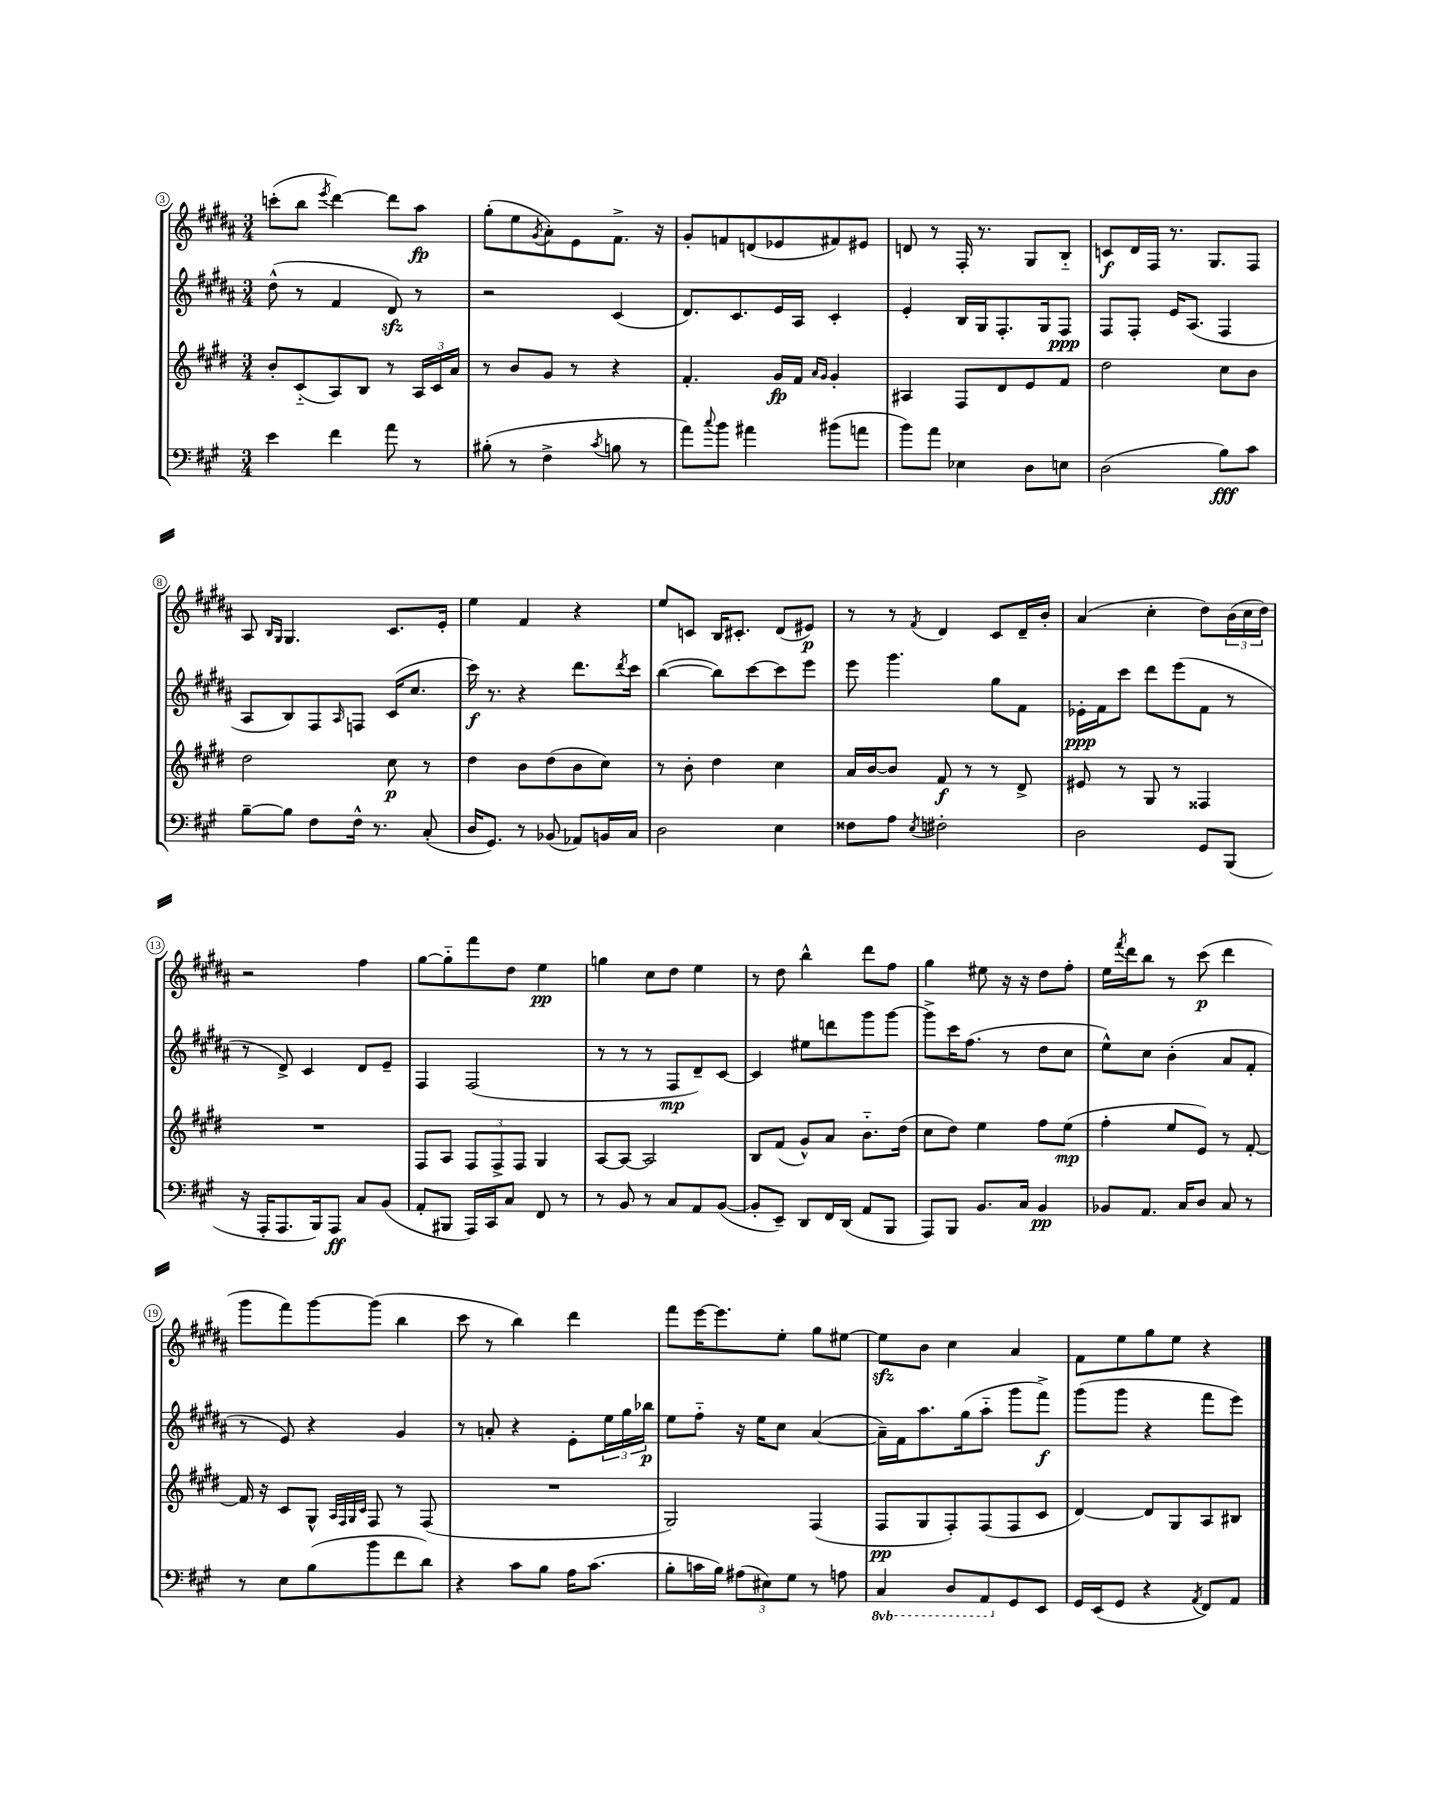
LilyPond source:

<<
\new StaffGroup <<
\new Staff = "s0" {
    \clef treble \key b \major \numericTimeSignature \time 3/4
    c'''8-.( b''8 \acciaccatura { e'''8 } dis'''4~) dis'''8 ais''8\fp |
    gis''8-.( e''8 \acciaccatura { gis'8 } ais'8-.) e'8 fis'8.-> r16 |
    gis'8-. f'8 d'8( ees'8 fis'8) eis'8 |
    d'8 r8 fis16-. r8. gis8 b8-_ |
    c'8\f dis'16 fis16 r8. gis8. fis8 |
    ais8 \grace { b16 gis16 } gis4. cis'8. e'16-. |
    e''4 fis'4 r4 |
    e''8 c'8 b16 cis'8.-. dis'8( eis'8\p) |
    r8 r8 \acciaccatura { fis'8 } dis'4 cis'8 dis'16-- b'16-. |
    ais'4( cis''4-. dis''8) \tuplet 3/2 { b'16( cis''16 dis''16) } |
    r2 fis''4 |
    gis''8~ gis''8-_ fis'''8 dis''8 e''4\pp |
    g''4 cis''8 dis''8 e''4 |
    r8 dis''8 b''4-^ dis'''8 fis''8 |
    gis''4 eis''8 r16 r16 dis''8 fis''8-. |
    e''16 \acciaccatura { fis'''8 } dis'''16 b''8 r8 cis'''8\p( dis'''4 |
    gis'''8 fis'''8) gis'''8~ gis'''8( b''4 |
    cis'''8 r8 b''4) dis'''4 |
    fis'''8 e'''16~ e'''8. e''8-. gis''8 eis''8~ |
    eis''8\sfz b'8 cis''4 ais'4 |
    fis'8 e''8 gis''8 e''8 r4 \bar "|." |
}
\new Staff = "s1" {
    \clef treble \key b \major \numericTimeSignature \time 3/4
    dis''8-^( r8 fis'4 dis'8\sfz) r8 |
    r2 cis'4( |
    dis'8.) cis'8. e'16 ais16 cis'4-. |
    e'4-. b16 gis16 fis8.-. gis16 fis8\ppp |
    fis8 fis8-. e'16 ais8.( fis4 |
    ais8 b8) fis8 \grace { ais16 } f8 cis'16( cis''8. |
    cis'''16\f) r8. r4 dis'''8. \acciaccatura { dis'''8 } cis'''16 |
    b''4~( b''8) cis'''8~ cis'''8 e'''8 |
    e'''8 gis'''4. gis''8 fis'8 |
    ees'16-.\ppp fis'16 cis'''8 dis'''8 e'''8( fis'8 r8 |
    r8 dis'8->) cis'4 dis'8 e'8-- |
    fis4 fis2( |
    r8 r8 r8 fis8\mp dis'8--) cis'8~ |
    cis'4 eis''8 d'''8 gis'''8 gis'''8~ |
    gis'''8-> cis'''16 fis''8.( r8 dis''8 cis''8 |
    e''8-^) cis''8 b'4-.( ais'8 fis'8-. |
    r8 e'8) r4 gis'4 |
    r8 a'8-. r4 e'8-. \tuplet 3/2 { e''16 gis''16 bes''16\p } |
    e''8 fis''8-_ r16 e''16 cis''8 ais'4~( |
    ais'16--) fis'16 ais''8. gis''16( ais''8-_ gis'''8 fis'''8->\f) |
    gis'''8( gis'''8 r4 fis'''8 e'''8) \bar "|." |
}
\new Staff = "s2" {
    \clef treble \key e \major \numericTimeSignature \time 3/4
    b'8-. cis'8-_( a8) b8 r8 \tuplet 3/2 { a16 cis'16 a'16 } |
    r8 b'8 gis'8 r8 r4 |
    fis'4.-. gis'16\fp fis'16 \grace { a'16 gis'16 } gis'4-. |
    ais4 fis8 dis'8 e'8 fis'8 |
    dis''2 cis''8 b'8 |
    dis''2 cis''8\p r8 |
    dis''4 b'8 dis''8( b'8 cis''8) |
    r8 b'8-. dis''4 cis''4 |
    a'16 b'16~ b'8 fis'8\f r8 r8 dis'8-> |
    eis'8 r8 gis8 r8 fisis4 |
    R2. |
    fis8 a8 \tuplet 3/2 { fis8 fis8-> fis8 } gis4 |
    a8~ a8~ a2 |
    b8 fis'8( gis'8-^) a'8 b'8.-_ dis''16( |
    cis''8 dis''8) e''4 fis''8 e''8\mp( |
    fis''4-. e''8 e'8) r8 fis'8~-. |
    fis'16 r16 cis'8 gis8-^ \grace { a32 fis32 gis32 cis'32 } fis8 r8 fis8( |
    R2. |
    gis2) fis4( |
    fis8\pp gis8 fis8-.) fis8( fis8 cis'8 |
    dis'4~) dis'8 gis8 a8 bis8 \bar "|." |
}
\new Staff = "s3" {
    \clef bass \key a \major \numericTimeSignature \time 3/4 \set Staff.ottavationMarkups = #ottavation-simple-ordinals
    e'4 fis'4 a'8 r8 |
    bis8-.( r8 fis4-> \acciaccatura { cis'8 } b8 r8 |
    a'8) \appoggiatura { cis''8 } b'8 ais'4 bis'8( a'8 |
    b'8) a'8 ees4 d8 e8 |
    d2( b8\fff) cis'8 |
    b8~-- b8 fis8 fis16-^ r8. cis8-.( |
    d16 gis,8.) r8 bes,8( aes,8) b,16 cis16 |
    d2 e4 |
    fisis8 a8 \acciaccatura { e8 } fis2-. |
    d2 gis,8 b,,8( |
    r16 a,,16-. a,,8. b,,16) a,,8\ff cis8 b,8( |
    a,8-. bis,,8 a,,16) cis,16 cis8 fis,8 r8 |
    r8 b,8 r8 cis8 a,8 b,8~( |
    b,8-. e,8--) d,8 fis,16 d,16( a,8 b,,8 |
    a,,8) b,,8 b,8. cis16 b,4\pp |
    bes,8 a,8. cis16 d8 cis8 r8 |
    r8 e8 b8( b'8 fis'8 d'8) |
    r4 cis'8 b8 a16 cis'8.( |
    b8-. c'16 b16) \tuplet 3/2 { ais8( eis8) gis8 } r8 a8 |
    \ottava #-1 cis,4 d,8 a,,8 \ottava #0 gis,8 e,8 |
    gis,16 e,16( gis,8 r4 \acciaccatura { a,8 } fis,8) a,8 \bar "|." |
}
>>
>>
\layout { \context { \Score currentBarNumber = #3 \override BarNumber.stencil = #(make-stencil-circler 0.1 0.3 ly:text-interface::print) } }
